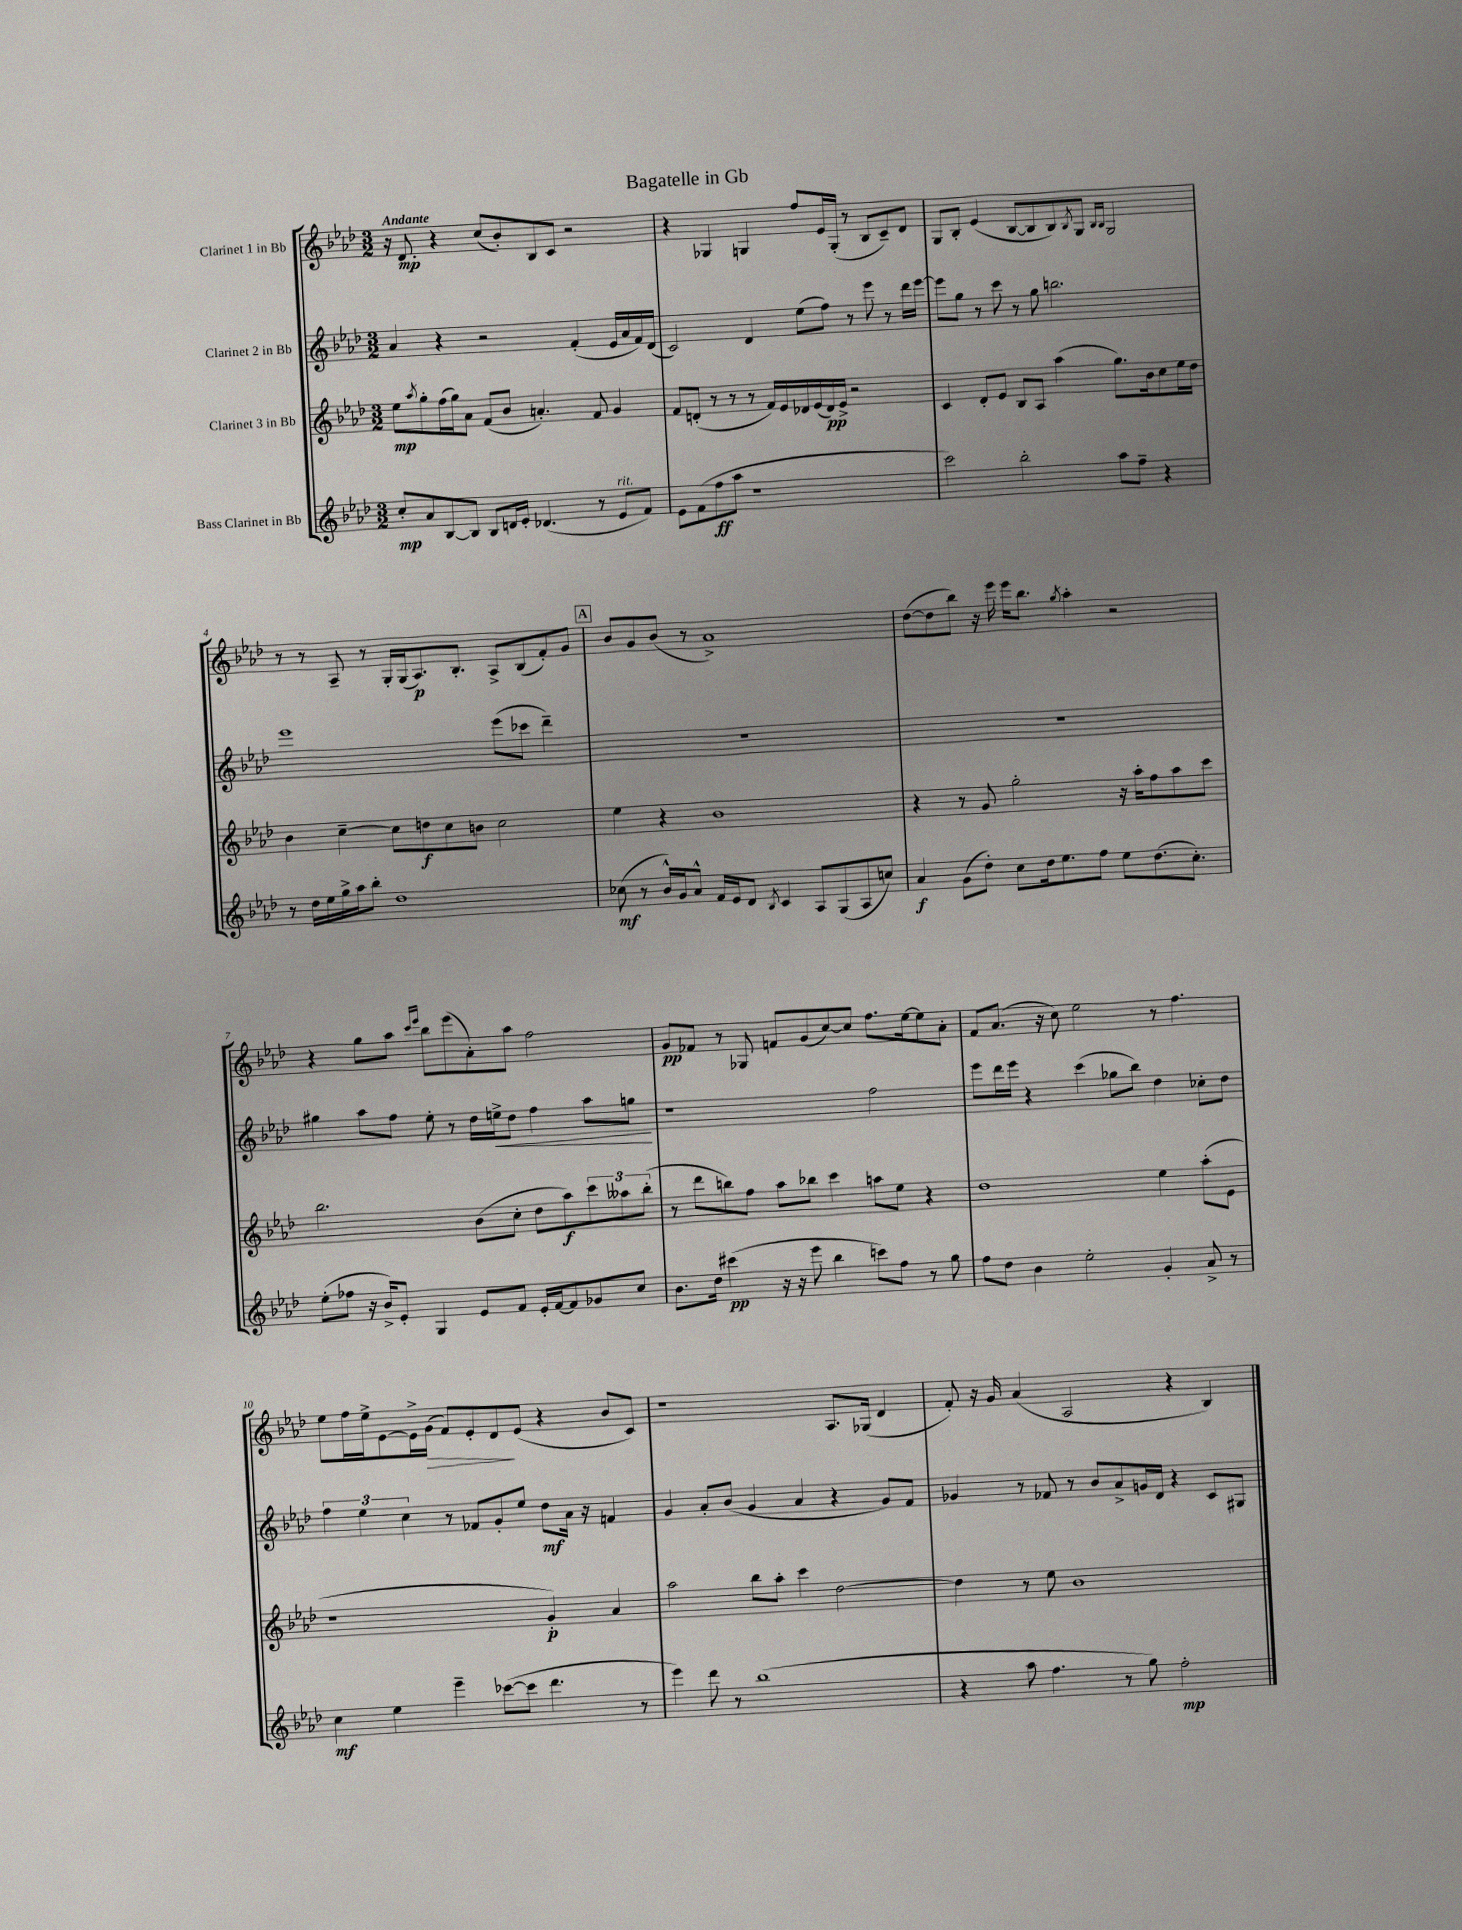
\header { title = "Bagatelle in Gb" }
<<
\new StaffGroup <<
\new Staff = "s0" \with { instrumentName = "Clarinet 1 in Bb" } {
    \clef treble \key aes \major \numericTimeSignature \time 3/2 \tempo "Andante"
    r16 des'8.\mp r4 c''8( bes'8-.) bes8 c'8 r2 |
    r4 ges4 g4 f''8 ees'16 g16-.( r8 bes8 c'8--) des'8 |
    g8 bes8-. ees'4( bes8~ bes8 bes8) \acciaccatura { bes8 } g8 \grace { bes16 bes16 } g2 |
    r8 r8 aes8-- r8 g16-. g16( aes8.\p) bes8.-. aes8-> bes8( f'8-.) g'8 |
    \mark \markup { \box "A" } bes'8 g'8 bes'8( r8 aes'1->) |
    des''8~( des''8 bes''8) r16 ees'''16 ees'''16 bes''8. \acciaccatura { g''8 } aes''4-. r2 |
    r4 g''8 aes''8 \grace { c'''16 ees'''16 } bes''8 ees'''8( aes'8-.) aes''8 f''2 |
    g'8\pp fes'8 r8 ges8 f'8 g'8( c''8~) c''8 f''8. ees''16~ ees''8 aes'8-. |
    f'8 aes'8.( r16 c''8) ees''2 r8 f''4. |
    ees''8 f''16 ees''16-> ees'8~ ees'16-> g'16\>( f'8) ees'8-. des'8\! ees'8( r4 bes'8 c'8) |
    r1 aes8. ges16( des'4 |
    f'8-.) r16 g'16 aes'4( aes2 r4 bes4) \bar "|." |
}
\new Staff = "s1" \with { instrumentName = "Clarinet 2 in Bb" } {
    \clef treble \key aes \major \numericTimeSignature \time 3/2
    aes'4 r4 r2 f'4-.( ees'16 aes'16 f'16) des'16( |
    c'2) des'4 ees''8( f''8) r8 ees'''8 r8 des'''16 ees'''16~ |
    ees'''8 g''8 r8 c'''8 r8 g''8 b''2. |
    ees'''1 ees'''8( ces'''8 des'''4--) |
    \mark \markup { \box "A" } R1. |
    R1. |
    gis''4 aes''8 f''8 ees''8-. r8 des''16 e''16->\< des''8 f''4 aes''8 g''8\! |
    r1 f''2 |
    ees'''8 des'''16 ees'''16 r4 c'''4( ges''8 bes''8) des''4 ces''8-. des''8 |
    \tuplet 3/2 { f''4 ees''4 c''4 } r8 fes'8 g'8-. ees''8 des''8\mf aes'16 r16 f'4 |
    g'4 aes'8-. bes'8( g'4 aes'4 r4 g'8) f'8 |
    ges'4 r8 fes'8 r8 bes'8 aes'8-> g'16 des'16 r4 c'8 gis8 \bar "|." |
}
\new Staff = "s2" \with { instrumentName = "Clarinet 3 in Bb" } {
    \clef treble \key aes \major \numericTimeSignature \time 3/2
    ees''8\mp \acciaccatura { aes''8 } g''8-. f''16( g''16) aes'8 f'8( bes'8 a'4.-.) f'8 g'4 |
    f'8 d'8-.( r8 r8 r8 f'16) ees'16 des'16 ees'16( des'16\pp) ees'16-> r2 |
    c'4 des'8-. ees'8 bes8 aes8 aes''4( g''8.) bes'16 c''8 ees''16 des''16 |
    bes'4 c''4~-- c''8 d''8\f c''8 b'8 c''2 |
    \mark \markup { \box "A" } ees''4 r4 bes'1 |
    r4 r8 g'8 g''2-. r16 aes''16-. f''8 aes''8 c'''8 |
    bes''2. bes'8( c''8-. des''8 aes''8\f) \tuplet 3/2 { c'''8 aeses''8 bes''8-.( } |
    r8 des'''8 b''8) f''8 aes''8 bes''8 c'''4 a''8 ees''8 r4 |
    des''1 ees''4 aes''8-.( ees'8 |
    r1 g'4-.\p) aes'4 |
    aes''2 bes''8 aes''8-. c'''4 des''2~ |
    des''4 r8 ees''8 bes'1 \bar "|." |
}
\new Staff = "s3" \with { instrumentName = "Bass Clarinet in Bb" } {
    \clef treble \key aes \major \numericTimeSignature \time 3/2
    c''8-.\mp aes'8 bes8~ bes8 bes8 d'16 ees'16-. des'4.( r8 ees'8^\markup { \italic "rit." } f'8) |
    ees'8 f'8( f''8\ff aes''8 r1 |
    c'''2) bes''2-. aes''8 f''8-- r4 |
    r8 des''16 ees''16 g''16-> aes''16 bes''8-. des''1 |
    \mark \markup { \box "A" } ces''8\mf( r8 bes'16-^) g'16 aes'8-^ f'16 ees'16 des'8 \acciaccatura { bes8 } c'4 aes8 g8( aes8 c''8) |
    aes'4\f g'8( des''8-.) c''8 des''16 ees''8. f''8 ees''8 des''8.( c''8.-.) |
    ees''8-.( fes''8 r16 bes'16->) ees'8-. g4 ees'8 f'8 ees'16-. f'16~ f'8 ges'8 c''8 |
    bes'8. des''16 cis'''4\pp( r16 r16 ees'''8 bes''4 c'''8) f''8 r8 g''8 |
    f''8 des''8 bes'4 ees''2-. g'4-. aes'8-> r8 |
    c''4\mf ees''4 ees'''4-- ces'''8~( ces'''8 des'''4. r8 |
    ees'''4) des'''8 r8 bes''1( |
    r4 aes''8 f''4. r8 g''8) f''2-.\mp \bar "|." |
}
>>
>>
